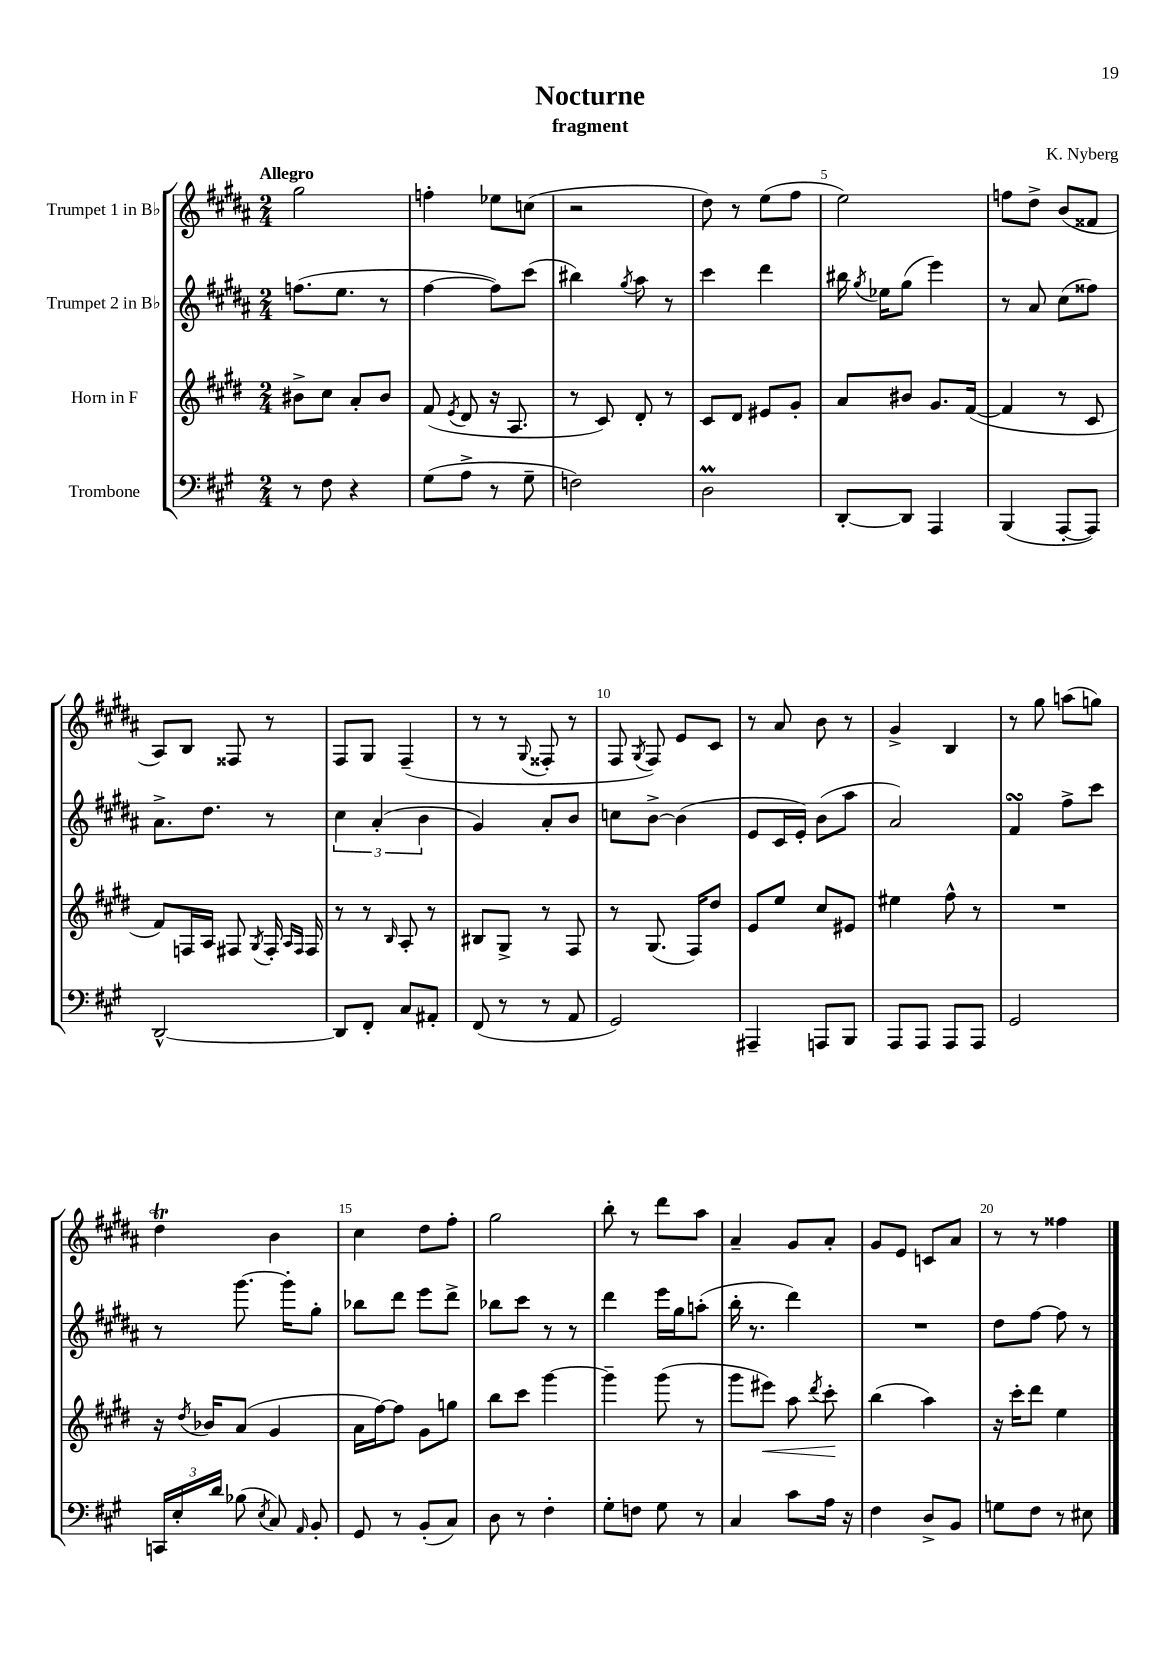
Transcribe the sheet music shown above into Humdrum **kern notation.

**kern	**kern	**dynam	**kern	**kern
*part4	*part3	*part3	*part2	*part1
*staff4	*staff3	*staff3	*staff2	*staff1
*I"Trombone	*I"Horn in F	*	*I"Trumpet 2 in B♭	*I"Trumpet 1 in B♭
*clefF4	*clefG2	*	*clefG2	*clefG2
*k[f#c#g#]	*k[f#c#g#d#]	*	*k[f#c#g#d#a#]	*k[f#c#g#d#a#]
*M2/4	*M2/4	*	*M2/4	*M2/4
=1	=1	=1	=1	=1
!	!	!	!	!LO:TX:a:B:t=Allegro
8r	8b#X^\L	.	(8.ffn\L	2gg#\
8F#\	8cc#\J	.	.	.
.	.	.	8.ee\J	.
4r	8a'/L	.	.	.
.	8b#/J	.	8r	.
=2	=2	=2	=2	=2
(8G#\L	(8f#/	.	[4ff#\	4ffn'\
.	8qe/	.	.	.
8A^\J	8d#/	.	.	.
8r	16r	.	8ff#\L])	8ee-X\L
.	8.A/	.	.	.
8G#~\	.	.	(8ccc#\J	(8ccn\J
=3	=3	=3	=3	=3
2Fn\)	8r	.	4bb#X\)	2r
.	8c#/)	.	.	.
.	.	.	8qgg#/	.
.	8d#'/	.	8aa#\	.
.	8r	.	8r	.
=4	=4	=4	=4	=4
2DM\	8c#/L	.	4ccc#\	8dd#\)
.	8d#/J	.	.	8r
.	8e#X/L	.	4ddd#\	(8ee\L
.	8g#'/J	.	.	8ff#\J
=5	=5	=5	=5	=5
[8DD'/L	8a/L	.	16bb#X\	2ee\)
.	.	.	8qgg#/	.
.	.	.	16ee-X\KL	.
8DD/J]	8b#X/J	.	(8gg#\J	.
4AAA/	8.g#/L	.	4eee\)	.
.	([16f#/Jk	.	.	.
=6	=6	=6	=6	=6
(4BBB/	4f#/]	.	8r	8ffn\L
.	.	.	8a#/	8dd#^\J
[8AAA'/L	8r	.	(8cc#\L	(8b/L
8AAA/J])	8c#/	.	8ff##X\J)	8f##X/J
!!LO:LB:g=z
=7	=7	=7	=7	=7
[2DD^^/	8f#/L)	.	8.a#^\L	8A#/L)
.	16Fn/L	.	.	8B/J
.	16A/JJ	.	8.dd#\J	.
.	8F#X/	.	.	8F##X/
.	8qG#/	.	.	.
.	16F#'/	.	8r	8r
.	16qqA/LL	.	.	.
.	16qqF#/JJ	.	.	.
.	16F#/	.	.	.
=8	=8	=8	=8	=8
8DD/L]	8r	.	6cc#\	8F#/L
8FF#'/J	8r	.	.	8G#/J
.	.	.	(6a#'/	.
.	16qqB/	.	.	.
8C#/L	8A'/	.	.	(4F#~/
.	.	.	6b\	.
8AA#X'/J	8r	.	.	.
=9	=9	=9	=9	=9
(8FF#/	8B#X/L	.	4g#/)	8r
8r	8G#^/J	.	.	8r
.	.	.	.	8qqG#/
8r	8r	.	8a#'/L	8F##X'/
8AA/	8F#/	.	8b/J	8r
=10	=10	=10	=10	=10
2GG#/)	8r	.	8ccn\L	8F#/
.	.	.	.	8qG#/
.	(8.G#/	.	[8b^\J	8F#/)
.	.	.	(4b\]	8e/L
.	16F#/KL)	.	.	.
.	8dd#/J	.	.	8c#/J
=11	=11	=11	=11	=11
4AAA#X~/	8e/L	.	8e/L	8r
.	8ee/J	.	16c#/L	8a#/
.	.	.	16e'/JJ)	.
8AAAn/L	8cc#/L	.	(8b\L	8b\
8BBB/J	8e#X/J	.	8aa#\J	8r
=12	=12	=12	=12	=12
8AAA/L	4ee#X\	.	2a#/)	4g#^/
8AAA/J	.	.	.	.
8AAA/L	8ff#^^\	.	.	4B/
8AAA/J	8r	.	.	.
=13	=13	=13	=13	=13
2GG#/	2r	.	4f#sSSS/	8r
.	.	.	.	8gg#\
.	.	.	8ff#^\L	(8aan\L
.	.	.	8ccc#\J	8ggn\J)
!!LO:LB:g=z
=14	=14	=14	=14	=14
24CCn/LL	16r	.	8r	4dd#t\
24E'/	.	.	.	.
.	8qdd#/	.	.	.
.	16b-X/KL	.	.	.
24d/JJ	.	.	.	.
(8B-X\	(8a/J	.	[8.ggg#\	.
8qE/	.	.	.	.
8C#/)	4g#/	.	.	4b\
.	.	.	16ggg#'\KL]	.
16qqAA/	.	.	.	.
8BB'/	.	.	8gg#'\J	.
=15	=15	=15	=15	=15
8GG#/	16a\LL	.	8bb-X\L	4cc#\
.	[16ff#\J)	.	.	.
8r	8ff#\J]	.	8ddd#\J	.
(8BB'/L	8g#\L	.	8eee\L	8dd#\L
8C#/J)	8ggn\J	.	8ddd#^\J	8ff#'\J
=16	=16	=16	=16	=16
8D\	8bb\L	.	8bb-X\L	2gg#\
8r	8ccc#\J	.	8ccc#\J	.
4F#'\	[4ggg#\	.	8r	.
.	.	.	8r	.
=17	=17	=17	=17	=17
8G#'\L	4ggg#~\]	.	4ddd#\	8bb'\
8Fn\J	.	.	.	8r
8G#\	(8ggg#\	.	16eee\LL	8ddd#\L
.	.	.	16gg#\J	.
8r	8r	.	(8aan'\J	8aa#\J
=18	=18	=18	=18	=18
4C#/	8ggg#\L	.	16bb'\	4a#~/
.	.	.	8.r	.
!	!	!LO:HP:b	!	!
.	8eee#X\J)	<	.	.
8c#\L	8aa\	.	4ddd#\)	8g#/L
.	8qddd#/	.	.	.
16A\Jk	8ccc#'\	.	.	8a#'/J
16r	.	.	.	.
.	.	[	.	.
=19	=19	=19	=19	=19
4F#\	(4bb\	.	2r	8g#/L
.	.	.	.	8e/J
8D^/L	4aa\)	.	.	8cn/L
8BB/J	.	.	.	8a#/J
=20	=20	=20	=20	=20
8Gn\L	16r	.	8dd#\L	8r
.	16ccc#'\KL	.	.	.
8F#\J	8ddd#\J	.	[8ff#\J	8r
8r	4ee\	.	8ff#\]	4ff##X\
8E#X\	.	.	8r	.
==	==	==	==	==
*-	*-	*-	*-	*-
